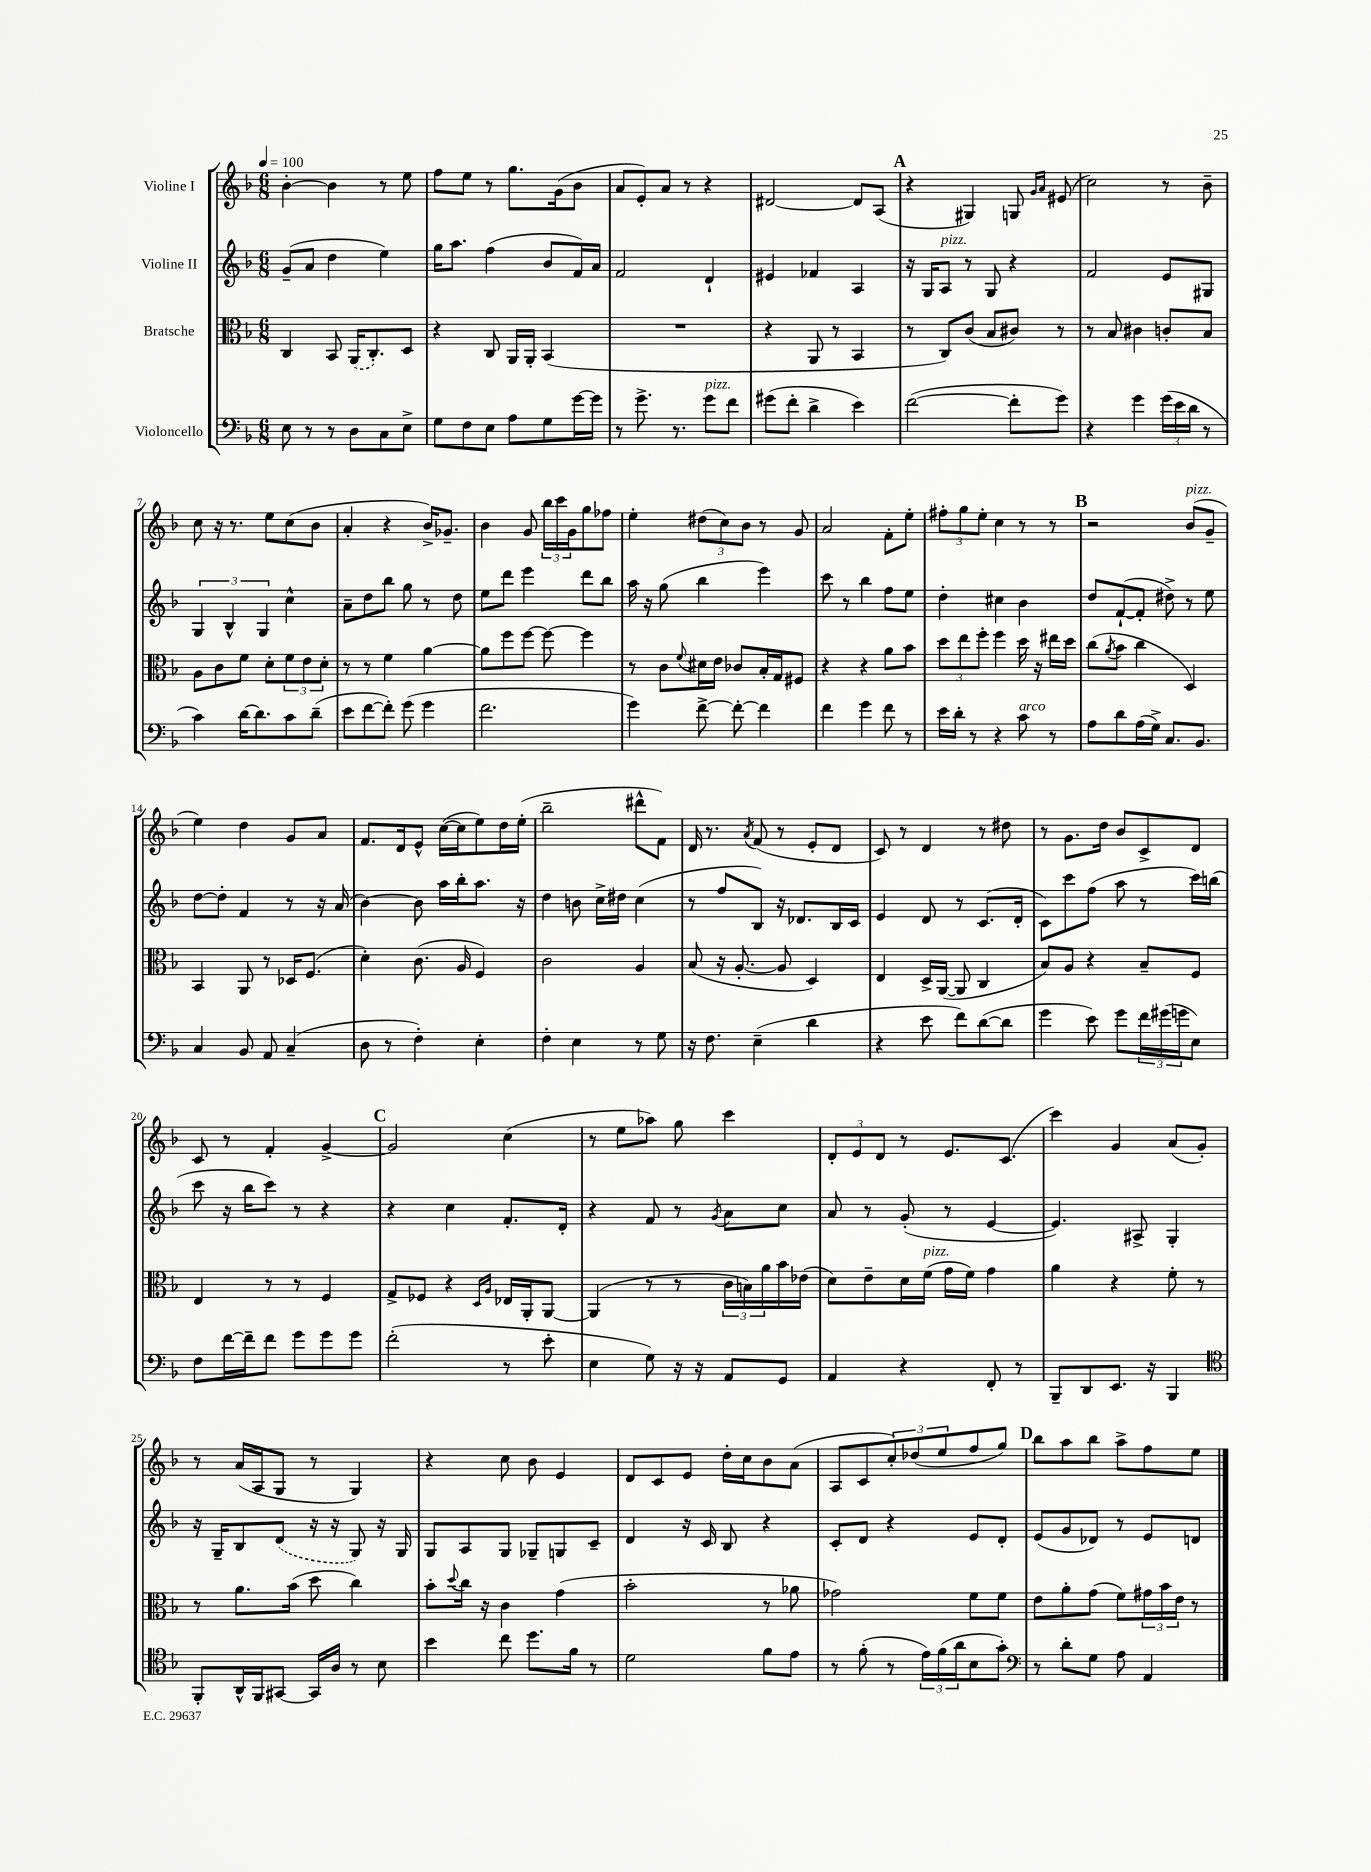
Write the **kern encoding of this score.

**kern	**kern	**kern	**kern
*staff4	*staff3	*staff2	*staff1
*clefF4	*clefC3	*clefG2	*clefG2
*k[b-]	*k[b-]	*k[b-]	*k[b-]
*M6/8	*M6/8	*M6/8	*M6/8
*MM100	*MM100	*MM100	*MM100
8E	4C	(8g~	[4b-'
8r	.	8a	.
8r	8BB-	4dd	4b-]
8D	(16AA	.	.
.	8.C')	.	.
8C	.	4ee)	8r
8E^	8D	.	8ee
=	=	=	=
8G	4r	16gg	8ff
.	.	8.aa	.
8F	.	.	8ee
8E	8C	(4ff	8r
8A	16AA	.	8.gg
.	16AA'	.	.
8G	(4BB-	8b-	.
.	.	.	(16g
[16g	.	16f)	8b-
16g]	.	16a	.
=	=	=	=
8r	2.r	2f	8a
8.g^	.	.	8e')
.	.	.	8a
8.r	.	.	.
.	.	.	8r
8g	.	4d`	4r
8f	.	.	.
=	=	=	=
(8g#	4r	4e#	[2d#
8f'	.	.	.
4d^	8AA	4f-	.
.	8r	.	.
4e)	4BB-	4A	8d#]
.	.	.	(8A
=	=	=	=
([2f	8r	16r	4r
.	.	16G	.
.	8C)	8A	.
.	(8c	8r	4G#)
.	8B-	8G	.
8f']	8c#)	4r	8G
.	.	.	16qqg
.	.	.	16qqa
8g)	8r	.	(8e#
=	=	=	=
4r	8r	2f	2cc)
.	8B-	.	.
4g	4c#	.	.
(24g	8c'	8e	8r
24e	.	.	.
24d	.	.	.
8r	8B-	8G#	8b-~
=	=	=	=
4c)	8A	6G	8cc
.	8c	.	16r
.	.	6B-^^	.
.	.	.	8.r
[16d	8f	.	.
8.d]	.	.	.
.	.	6G	.
.	8d'	.	8ee
8c	12f	4cc^^	(8cc
.	12e	.	.
(8d~	.	.	8b-
.	12d'	.	.
=	=	=	=
8e	8r	8a~	4a'
[8f	8r	8dd	.
8f'])	4f	8bb-	4r
(8g	.	8gg	.
4g	[4a	8r	16b-^)
.	.	.	8.g-~
.	.	8dd	.
=	=	=	=
2.f	8a]	8ee	4b-
.	8ff	8ddd	.
.	[8ff	4eee	8g
.	8ff_	.	24bb-
.	.	.	24ccc
.	.	.	24g
.	4ff]	8ddd	8gg
.	.	8bb-	8ff-
=	=	=	=
4g)	8r	16aa	4ee'
.	.	16r	.
.	8c	(8gg	.
.	8qqf	.	.
[8f^	16d#	4bb-	(12dd#
.	16e	.	.
.	.	.	12cc)
8f'_	8c-	.	.
.	.	.	12b-
4f]	16B-'	4eee)	8r
.	16G	.	.
.	8F#	.	8g
=	=	=	=
4f	4r	8ccc	2a
.	.	8r	.
4g	4r	4bb-	.
8f	8a	8ff	8f'
8r	8b-	8ee	8ee'
=	=	=	=
16e	12dd	4dd'	12ff#'
16d'	.	.	.
.	12ee	.	12gg
8r	.	.	.
.	12ff'	.	12ee'
4r	4ff	4cc#	4cc
8c	16dd	4b-	8r
.	16r	.	.
8r	16ee#	.	8r
.	16dd	.	.
=	=	=	=
8A	(8cc	8dd	2r
.	8qa	.	.
8d	8b-	([8f`	.
(16A	4cc	8f']	.
16G^)	.	.	.
8.C	.	8dd#^)	.
.	4D)	8r	(8b-
8.BB-	.	.	.
.	.	8ee	8g~
=	=	=	=
4C	4BB-	[8dd	4ee)
.	.	8dd']	.
8BB-	8AA	4f	4dd
8AA	8r	.	.
(4C~	16D-	8r	8g
.	(8.F	.	.
.	.	16r	8a
.	.	(16a	.
=	=	=	=
8D	4d')	[4b-)	8.f
8r	.	.	.
.	.	.	16d
4F')	(8.c	8b-]	8e^^
.	.	16aa	([16cc
.	16A	16bb-'	16cc]
4E'	4F)	8.aa	8ee)
.	.	.	16dd
.	.	16r	(16ee'
=	=	=	=
4F'	2c	4dd	2bb-~
4E	.	8b	.
.	.	16cc^	.
.	.	16dd#	.
8r	4A	(4cc	8ddd#^^
8G	.	.	8f)
=	=	=	=
16r	(8B-	8r	16d
8.F	.	.	8.r
.	16r	8ff	.
.	[8.A'	.	.
.	.	.	8qa
(4E~	.	8B-)	(8f
.	8A]	16r	8r
.	.	8.d-	.
4d	4D)	.	8e'
.	.	16B-	8d
.	.	16c	.
=	=	=	=
4r	4E	4e	8c)
.	.	.	8r
8e	16D^	8d	4d
.	([16AA	.	.
8f)	8AA]	8r	.
([8d	4C	(8.c	8r
8d]	.	.	8dd#
.	.	16d'	.
=	=	=	=
4g	8B-)	8c)	8r
.	8A	8ccc	8.g
8e)	4r	(8ff	.
.	.	.	16dd
8g	.	8aa	8b-
24f	8B-~	8r	8c^
(24g#	.	.	.
24g	.	.	.
8E)	8F	16ccc)	8d
.	.	(16bb	.
=	=	=	=
8F	4E	8ccc	8c
[16f	.	16r	8r
16f~]	.	16bb-	.
8f	8r	8ccc)	4f'
8g	8r	8r	.
8g	4F	4r	[4g^
8g	.	.	.
=	=	=	=
(2f'	8G^	4r	2g]
.	8F-	.	.
.	4r	4cc	.
.	16qqD	.	.
.	16qqA	.	.
8r	16E-	8.f'	(4cc
.	16AA'	.	.
8e'	[8AA	.	.
.	.	16d'	.
=	=	=	=
4E	(4AA]	4r	8r
.	.	.	8ee
8G)	8r	8f	8aa-)
16r	8r	8r	8gg
16r	.	.	.
.	.	8qg	.
8AA	24c	8a	4ccc
.	24B)	.	.
.	24a	.	.
8GG	16b-	8cc	.
.	(16e-	.	.
=	=	=	=
4AA	8d)	8a	12d'
.	.	.	12e
.	8e~	8r	.
.	.	.	12d
4r	16d	(8g'	8r
.	(16f	.	.
.	16g	8r	8.e
.	16f)	.	.
8FF'	4g	[4e	.
.	.	.	(8.c
8r	.	.	.
=	=	=	=
8BBB-~	4a	4.e])	4ccc)
8DD	.	.	.
8.EE	4r	.	4g
.	.	8A#^	.
16r	.	.	.
4BBB-	8f'	4G'	(8a
.	8r	.	8g')
=	=	=	=
*clefC4	*	*	*
8FF'	8r	16r	8r
.	.	16G~	.
16AA^^	8.a	8B-	(16a
16FF	.	.	16A
[8GG#	.	(8d	8G
.	(16b-	.	.
16GG#]	8dd	16r	8r
16A	.	16r	.
8r	4cc)	8G)	4G)
8B-	.	16r	.
.	.	16G	.
=	=	=	=
4b-	8b-'	8G	4r
.	8qqdd	.	.
.	16cc	8A	.
.	16r	.	.
8cc	4c	8G	8cc
8.dd	.	8G-~	8b-
.	(4g	8G	4e
16f	.	.	.
8r	.	8c~	.
=	=	=	=
2d	2b-'	4d	8d
.	.	.	8c
.	.	16r	8e
.	.	16c	.
.	.	8B-	16dd'
.	.	.	16cc
8f	8r	4r	8b-
8e	8a-	.	(8a
=	=	=	=
8r	2g-)	8c'	8A
(8f'	.	8d	8c
8r	.	4r	12cc')
.	.	.	(12dd-
24e)	.	.	.
(24f	.	.	12ee
24a	.	.	.
8B-	8f	8e	8ff
8g')	8f	8d'	8gg)
=	=	=	=
*clefF4	*	*	*
8r	8e	(8e	8bb-
8d'	8a'	8g	8aa
8G	(8g	8d-)	8bb-
8A	8f)	8r	8aa^
4AA	24g#	8e	8ff
.	24b-	.	.
.	24e	.	.
.	8r	8d	8ee
==	==	==	==
*-	*-	*-	*-
